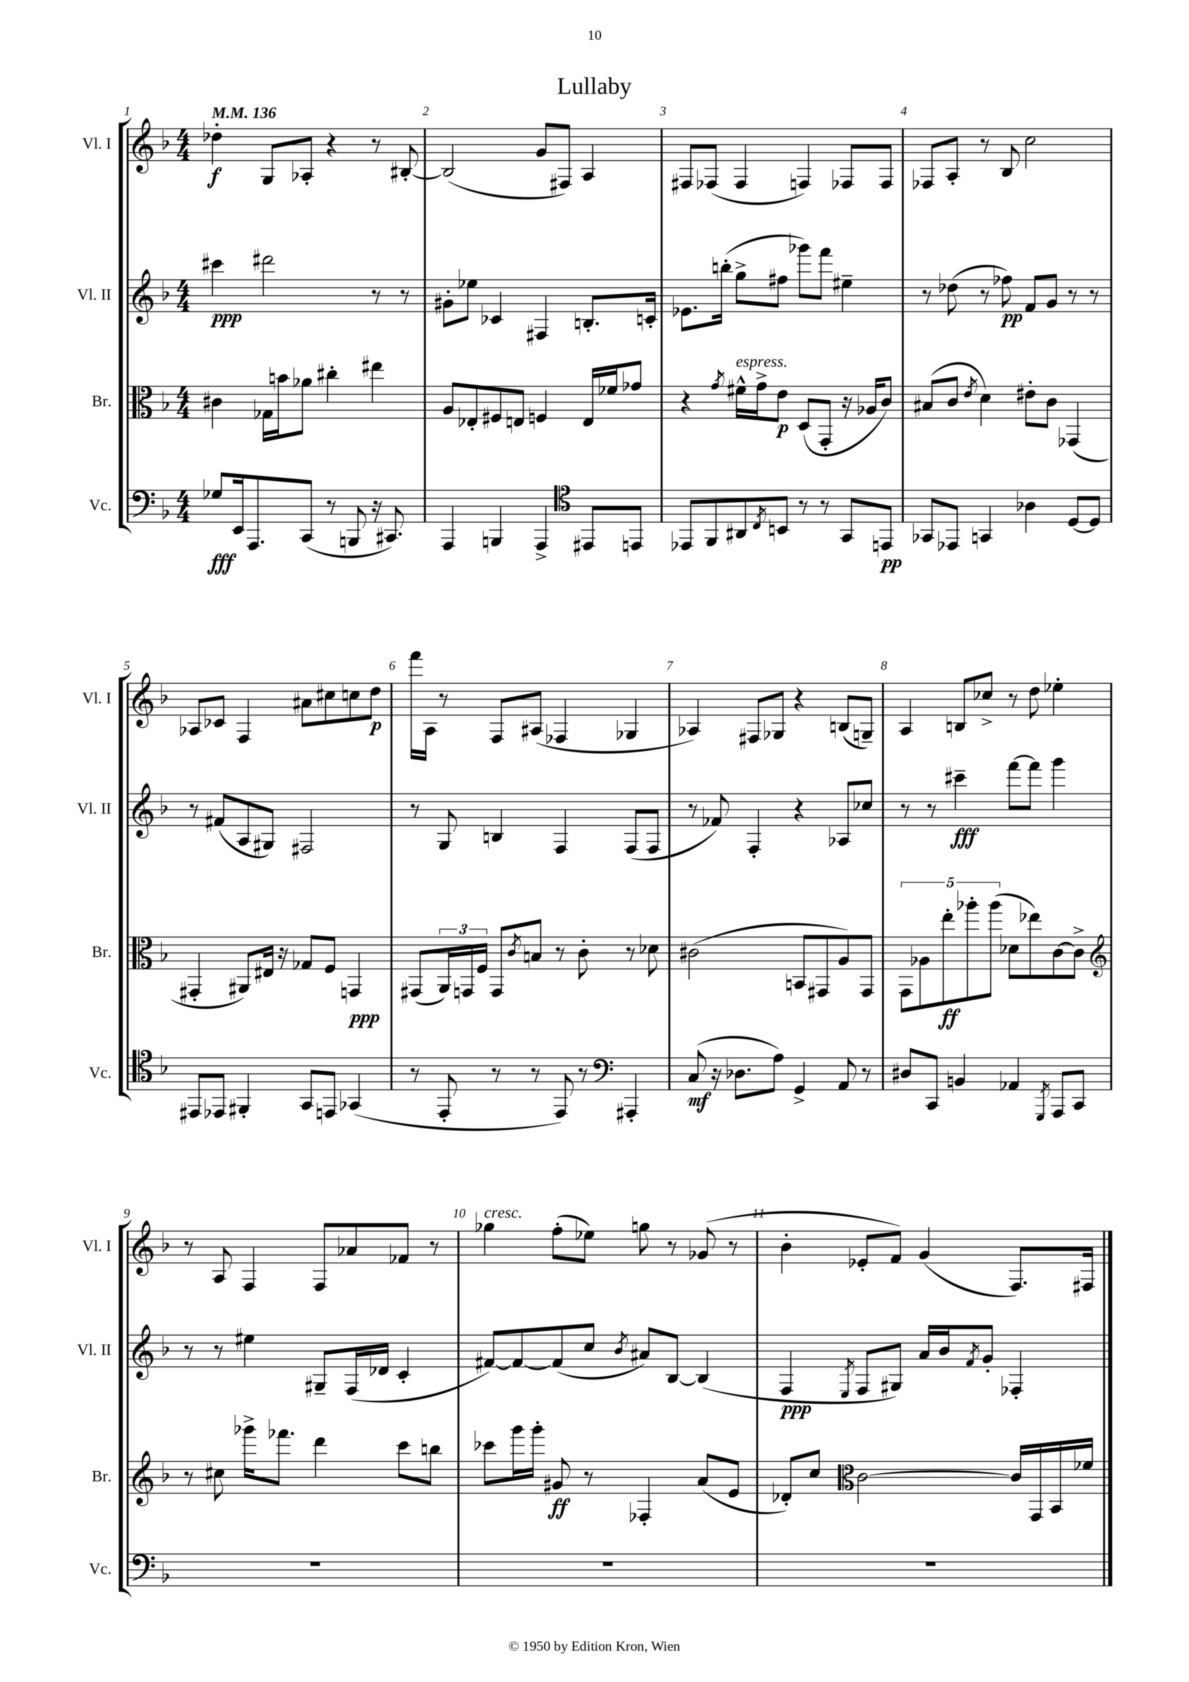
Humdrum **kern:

**kern	**kern	**kern	**kern
*staff4	*staff3	*staff2	*staff1
*clefF4	*clefC3	*clefG2	*clefG2
*k[b-]	*k[b-]	*k[b-]	*k[b-]
*M4/4	*M4/4	*M4/4	*M4/4
*MM136	*MM136	*MM136	*MM136
8G-	4c#	4ccc#	4dd-'
16EE	.	.	.
8.AAA	.	.	.
.	16G-	2ddd#	8G
.	16b	.	.
(8CC	8a-	.	8A-'
8r	4cc#'	.	4r
8BBB	.	.	.
16r	4ee#	8r	8r
8.CC#)	.	.	.
.	.	8r	[8B#'
=	=	=	=
4AAA	8A	8g#'	(2B#]
.	8E-'	8ee-	.
4BBB	8F#	4c-	.
.	8E	.	.
4AAA^	4F	4F#	8g
.	.	.	8F#)
*clefC4	*	*	*
8EE#	16E	8.B'	4A
.	16f-	.	.
8EE	8g-	.	.
.	.	16c'	.
=	=	=	=
8EE-	4r	8.e-	8F#
8FF	.	.	(8F-
.	.	(16bb'	.
.	8qg	.	.
8AA#	16f#^^	8gg^	4F-
.	16g^	.	.
8qC	.	.	.
8BB	8e	8ff#	.
8r	(8D	8ggg-)	4F)
8r	8GG'	8fff	.
8GG	16r	4ee#~	8F-
.	16A-	.	.
8EE	8c)	.	8F-
=	=	=	=
8GG-	(8B#	8r	8F-
8EE-	8c	(8dd-	8A'
.	8qe	.	.
4GG	4d)	8r	8r
.	.	8ff-)	8B-
4A-	8e#'	8f	2cc
.	8c	8g	.
[8D	(4GG-	8r	.
8D]	.	8r	.
=	=	=	=
8EE#	4GG#'	8r	8A-
8EE-	.	(8f#	8c-
4FF#'	8AA#)	8A	4F
.	16E#	8G#)	.
.	16r	.	.
8GG	8G-	2F#	8a#
8EE	8F	.	8cc#
(4GG-	4GG	.	8cc
.	.	.	8dd
=	=	=	=
8r	(8GG#	8r	16fff
.	.	.	16A
8EE'	24AA)	8G	8r
.	24GG	.	.
.	24F	.	.
8r	8GG	4B	8F
.	8qc	.	.
8r	8B	.	(8A#
8EE)	8r	4F	4F-
8r	8c'	.	.
*clefF4	*	*	*
4AAA#'	8r	(8F	4G-
.	8d-	8F	.
=	=	=	=
(8C	(2c#	8r	4A-)
16r	.	8f-)	.
8.D-	.	.	.
.	.	4F'	8F#
8A)	.	.	8G-
4GG^	8BB	4r	4r
.	8GG#	.	.
8AA	8A)	8A-	(8B
8r	8GG#	8cc-	8G~)
=	=	=	=
8D#	10GG	8r	4A
.	10A-	.	.
8CC	.	8r	.
.	10ee'	.	.
4BB	.	4ccc#~	8B
.	10aa-'	.	.
.	.	.	8cc-^
.	(10aa-	.	.
4AA-	8d-	[8fff	8r
.	8ee-)	8fff]	8dd
8qGGG	.	.	.
8AAA	[8c	4ggg	4ee-'
8CC	8c^]	.	.
=	=	=	=
*	*clefG2	*	*
1r	8r	8r	8r
.	8cc#	8r	8A
.	16ggg-^	4ee#	4F
.	8.fff-	.	.
.	4ddd	8G#~	8F
.	.	(16F	8a-
.	.	16d-	.
.	8ccc	4c'	8f-
.	8bb	.	8r
=	=	=	=
1r	8ccc-	[8f#)	4gg-
.	16ggg	8f#_	.
.	16ggg'	.	.
.	8g#	(8f#]	(8ff'
.	8r	8cc	8ee-)
.	.	8qb-	.
.	4F-'	8a#)	8gg
.	.	[8B-	8r
.	(8a	(4B-]	(8g-
.	8e	.	8r
=	=	=	=
1r	8d-')	4F	4b-'
.	8cc	.	.
*	*clefC3	*	*
.	.	8qE	.
.	[2c	8F	8e-'
.	.	8G#)	8f)
.	.	16a	(4g
.	.	16b-	.
.	.	8qf	.
.	.	8g'	.
.	16c]	4F-'	8.F)
.	16GG	.	.
.	16BB-	.	.
.	16f-	.	16F#
==	==	==	==
*-	*-	*-	*-
